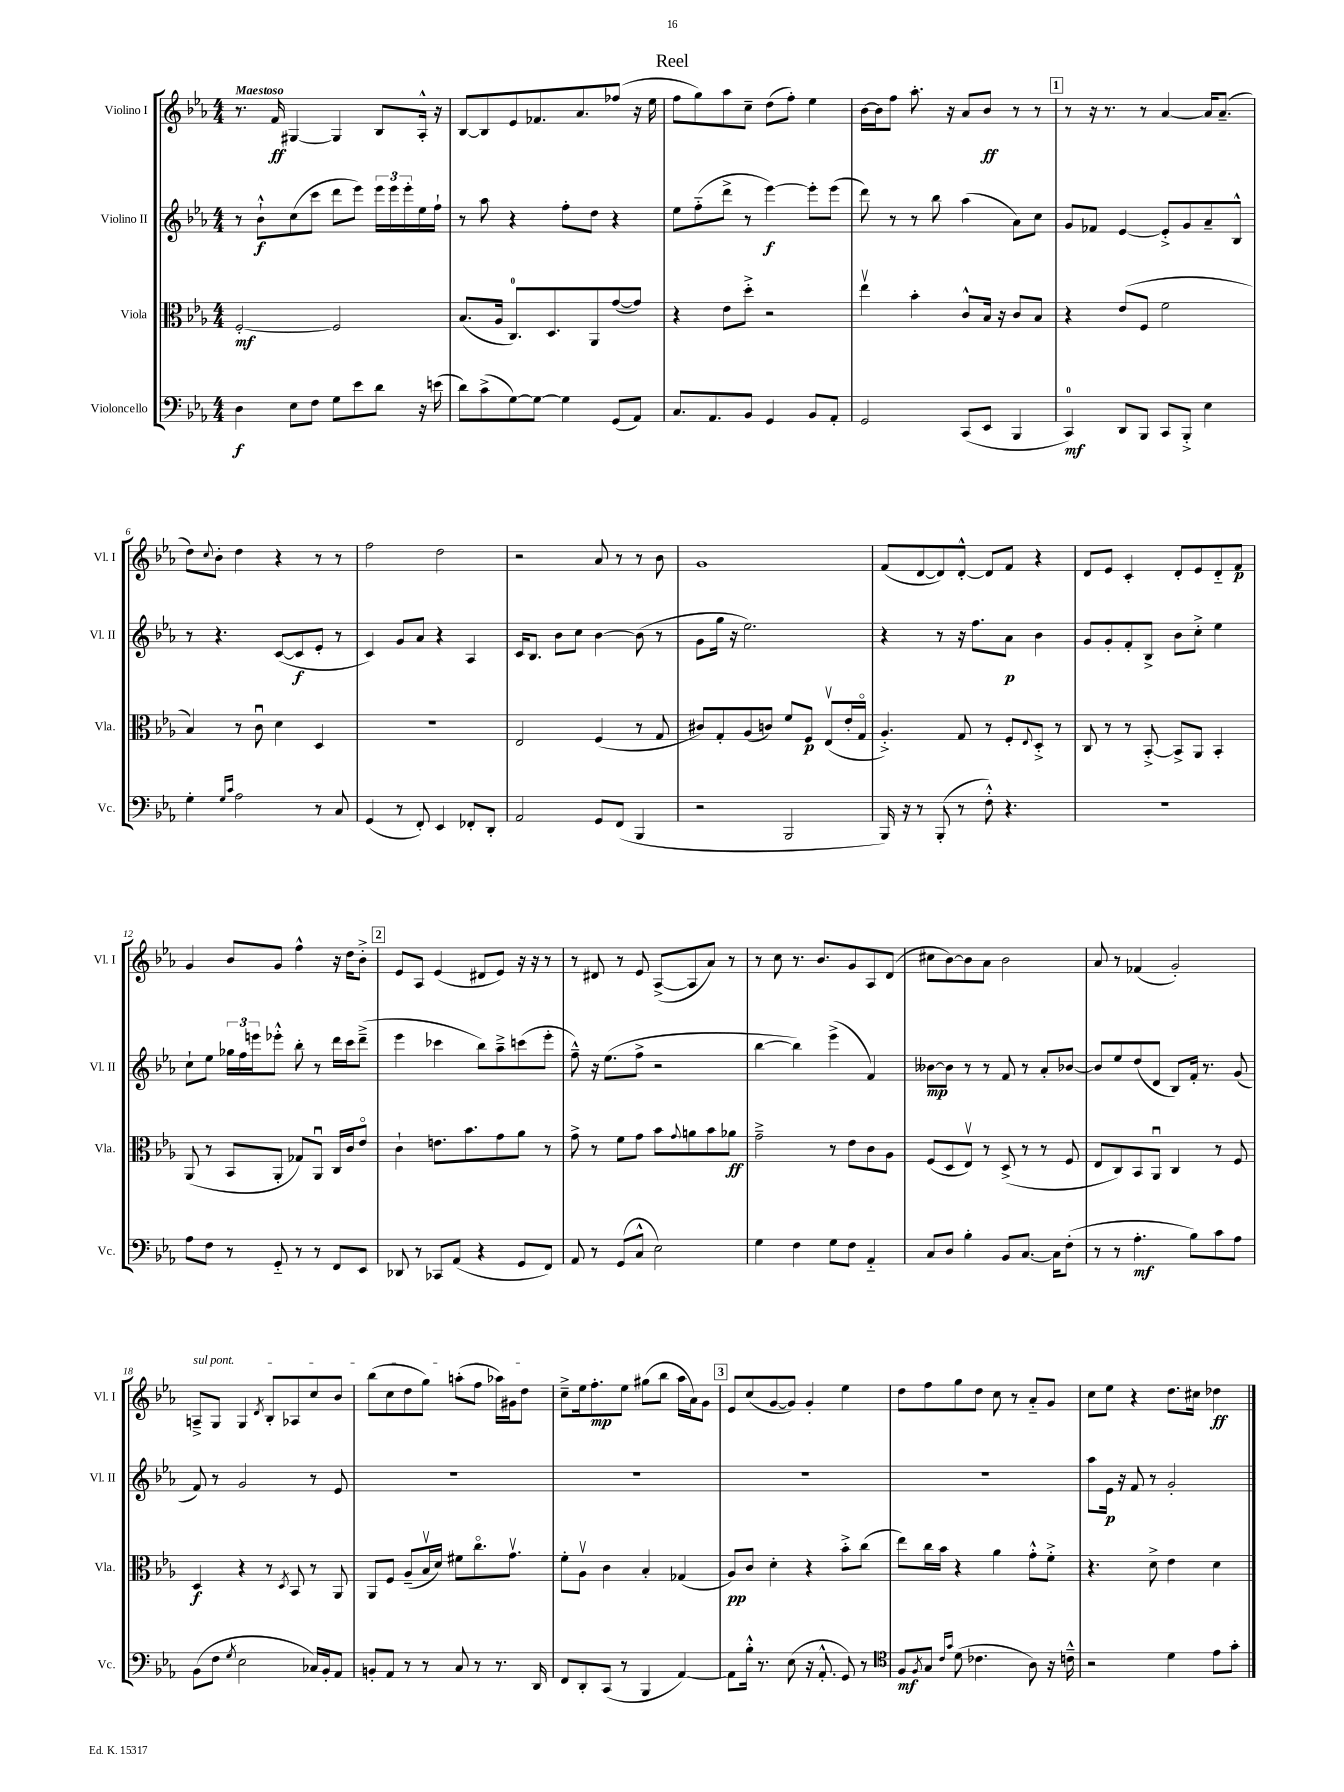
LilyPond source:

\header { title = "Reel" }
<<
\new StaffGroup <<
\new Staff = "s0" \with { instrumentName = "Violino I" shortInstrumentName = "Vl. I" } {
    \clef treble \key ees \major \numericTimeSignature \time 4/4 \tempo "Maestoso"
    r8. f'16\ff gis4~ gis4 bes8 aes16-.-^ r16 |
    bes8~ bes8 ees'8 fes'8. aes'8. fes''8( r16 ees''16 |
    f''8 g''8) aes''8 c''8-- d''8( f''8-.) ees''4 |
    bes'16~ bes'16 f''8 aes''8.-. r16 aes'8 bes'8\ff r8 r8 |
    \mark \markup { \box "1" } r8 r16 r8. r8 aes'4~ aes'16 aes'8.--( |
    d''8) \appoggiatura { c''8 } bes'8-. d''4 r4 r8 r8 |
    f''2 d''2 |
    r2 aes'8 r8 r8 bes'8 |
    g'1 |
    f'8( d'8~ d'8) d'8~-.-^ d'8 f'8 r4 |
    d'8 ees'8 c'4-. d'8-. ees'8 d'8-_ f'8\p |
    g'4 bes'8 g'8 f''4-^ r16 d''16 bes'8-.-> |
    \mark \markup { \box "2" } ees'8 aes8 ees'4( dis'8 ees'8) r16 r16 r8 |
    r8 dis'8 r8 ees'8 aes8~->( aes8 aes'8) r8 |
    r8 c''8 r8. bes'8. g'8 aes8 d'8( |
    cis''8 bes'8~) bes'8 aes'8 bes'2 |
    aes'8 r8 fes'4( g'2-.) |
    \once \override TextSpanner.bound-details.left.text = \markup { \italic "sul pont." } a8--->\startTextSpan g8 g4 \acciaccatura { d'8 } bes8-. aes8 c''8 bes'8 |
    bes''8( c''8 d''8 g''8) a''8-.( f''8 aes''16) gis'16 d''8\stopTextSpan |
    c''8---> ees''16 f''8.-.\mp ees''8 gis''8( bes''8 aes''16 aes'16) g'8 |
    \mark \markup { \box "3" } ees'8 c''8( g'8~ g'8) g'4-. ees''4 |
    d''8 f''8 g''8 d''8 c''8 r8 aes'8-_ g'8 |
    c''8 ees''8 r4 d''8. cis''16 des''4\ff \bar "|." |
}
\new Staff = "s1" \with { instrumentName = "Violino II" shortInstrumentName = "Vl. II" } {
    \clef treble \key ees \major \numericTimeSignature \time 4/4
    r8 bes'8-!-^\f c''8( c'''8 d'''8 ees'''8) \tuplet 3/2 { ees'''16 ees'''16 ees'''16-. } ees''16 f''16-! |
    r8 aes''8 r4 f''8-. d''8 r4 |
    ees''8 f''8-_( d'''8-> r8 ees'''4~\f) ees'''8-. ees'''8( |
    d'''8) r8 r8 bes''8 aes''4( aes'8) c''8 |
    \mark \markup { \box "1" } g'8 fes'8 ees'4~ ees'8-.-> g'8 aes'8-- bes8-^ |
    r8 r4. c'8~( c'8\f ees'8-. r8 |
    c'4) g'8 aes'8 r4 aes4 |
    c'16 bes8. bes'8 c''8 bes'4~ bes'8( r8 |
    g'8 g''16 r16 ees''2.) |
    r4 r8 r16 f''8. aes'8\p bes'4 |
    g'8 g'8-. f'8-. bes8-> bes'8 c''8-.-> ees''4 |
    c''8-! ees''8 \tuplet 3/2 { ges''16 f''16 e'''16 } ees'''8-.-^ bes''8-. r8 d'''16 c'''16 d'''8--->( |
    \mark \markup { \box "2" } ees'''4 ces'''4 bes''8) aes''8---> c'''8( ees'''8-. |
    f''8---^) r16 ees''8.( f''8-> r2 |
    bes''4~ bes''4) ees'''4->( f'4) |
    beses'8~\mp beses'8 r8 r8 f'8 r8 aes'8-. bes'8~ |
    bes'8 ees''8 d''8( d'8 bes8) f'16-. r8. g'8( |
    f'8) r8 g'2 r8 ees'8 |
    R1 |
    R1 |
    \mark \markup { \box "3" } R1 |
    R1 |
    aes''8 ees'16\p r16 f'8 r8 g'2-. \bar "|." |
}
\new Staff = "s2" \with { instrumentName = "Viola" shortInstrumentName = "Vla." } {
    \clef alto \key ees \major \numericTimeSignature \time 4/4
    f2~-.\mf f2 |
    bes8.( aes16 c8.-0) d8. aes,8 g'8~( g'8) |
    r4 ees'8 d''8-.-> r2 |
    ees''4\upbow bes'4-. c'8-^ bes16 r16 c'8 bes8 |
    \mark \markup { \box "1" } r4 ees'8( f8 f'2 |
    bes4) r8 c'8\downbow d'4 d4 |
    R1 |
    ees2 f4( r8 g8 |
    cis'8) g8-. aes8( c'8) f'8 f8\p ees8\upbow( ees'16-. g16\flageolet |
    aes4.-.->) g8 r8 f8-. \appoggiatura { ees8 } d8-.-> r8 |
    c8 r8 r8 bes,8~-.-> bes,8-> aes,8 bes,4-. |
    aes,8( r8 bes,8 aes,8-. ges8) aes,8\downbow c16 c'16 ees'8\flageolet |
    \mark \markup { \box "2" } c'4-! e'8. bes'8. g'8 aes'8 r8 |
    g'8-> r8 f'8 g'8 bes'8 \appoggiatura { g'8 } a'8 bes'8 aes'8\ff |
    g'2---> r8 ees'8 c'8 aes8 |
    f8( d8 ees8\upbow) r8 d8->( r8 r8 f8 |
    ees8 c8) bes,8 aes,8\downbow c4 r8 f8 |
    d4\f r4 r8 \acciaccatura { d8 } bes,8 r8 aes,8 |
    aes,8 f8 aes8--( bes16\upbow d'16) fis'8 c''8.\flageolet g'8.\upbow |
    f'8-. aes8\upbow c'4 bes4-. ges4( |
    \mark \markup { \box "3" } aes8\pp) c'8 d'4-. r4 bes'8-.-> c''8( |
    ees''8) c''16 bes'16 r4 aes'4 g'8-.-^ f'8-.-> |
    r4. d'8-> ees'4 d'4 \bar "|." |
}
\new Staff = "s3" \with { instrumentName = "Violoncello" shortInstrumentName = "Vc." } {
    \clef bass \key ees \major \numericTimeSignature \time 4/4
    d4\f ees8 f8 g8 ees'8 d'8 r16 e'16( |
    d'8) c'8->( g8~) g8~ g4 g,8( aes,8) |
    c8. aes,8. bes,8 g,4 bes,8 aes,8-. |
    g,2 c,8( ees,8 bes,,4 |
    \mark \markup { \box "1" } c,4-0\mf) d,8 bes,,8 c,8 bes,,8-.-> ees4 |
    g4-. \grace { g16 c'16 } aes2 r8 c8 |
    g,4( r8 f,8-.) ees,4 fes,8-. d,8-. |
    aes,2 g,8 f,8( bes,,4 |
    r2 bes,,2 |
    bes,,16) r16 r8 bes,,8-.( r8 f8-.-^) r4. |
    R1 |
    aes8 f8 r8 g,8-_ r8 r8 f,8 ees,8 |
    \mark \markup { \box "2" } des,8 r8 ces,8 aes,8( r4 g,8 f,8) |
    aes,8 r8 g,8( c8-^ ees2) |
    g4 f4 g8 f8 aes,4-_ |
    c8 d8 bes4-. bes,8 c8.~ c16 f8-.( |
    r8 r8 aes4.-.\mf bes8) c'8 aes8 |
    bes,8( f8 \acciaccatura { g8 } ees2 ces16) bes,16-. aes,8 |
    b,8-. aes,8 r8 r8 c8 r8 r8. d,16 |
    f,8 d,8-. c,8( r8 bes,,4 aes,4~) |
    \mark \markup { \box "3" } aes,8 bes16-.-^ r8. ees8( r16 aes,8.-.-^ g,8) r8 |
    \clef tenor f8\mf \acciaccatura { f8 } g8 \grace { c'16 g'16 } d'8( ces'4. aes8) r16 c'16---^ |
    r2 d'4 ees'8 g'8-. \bar "|." |
}
>>
>>
